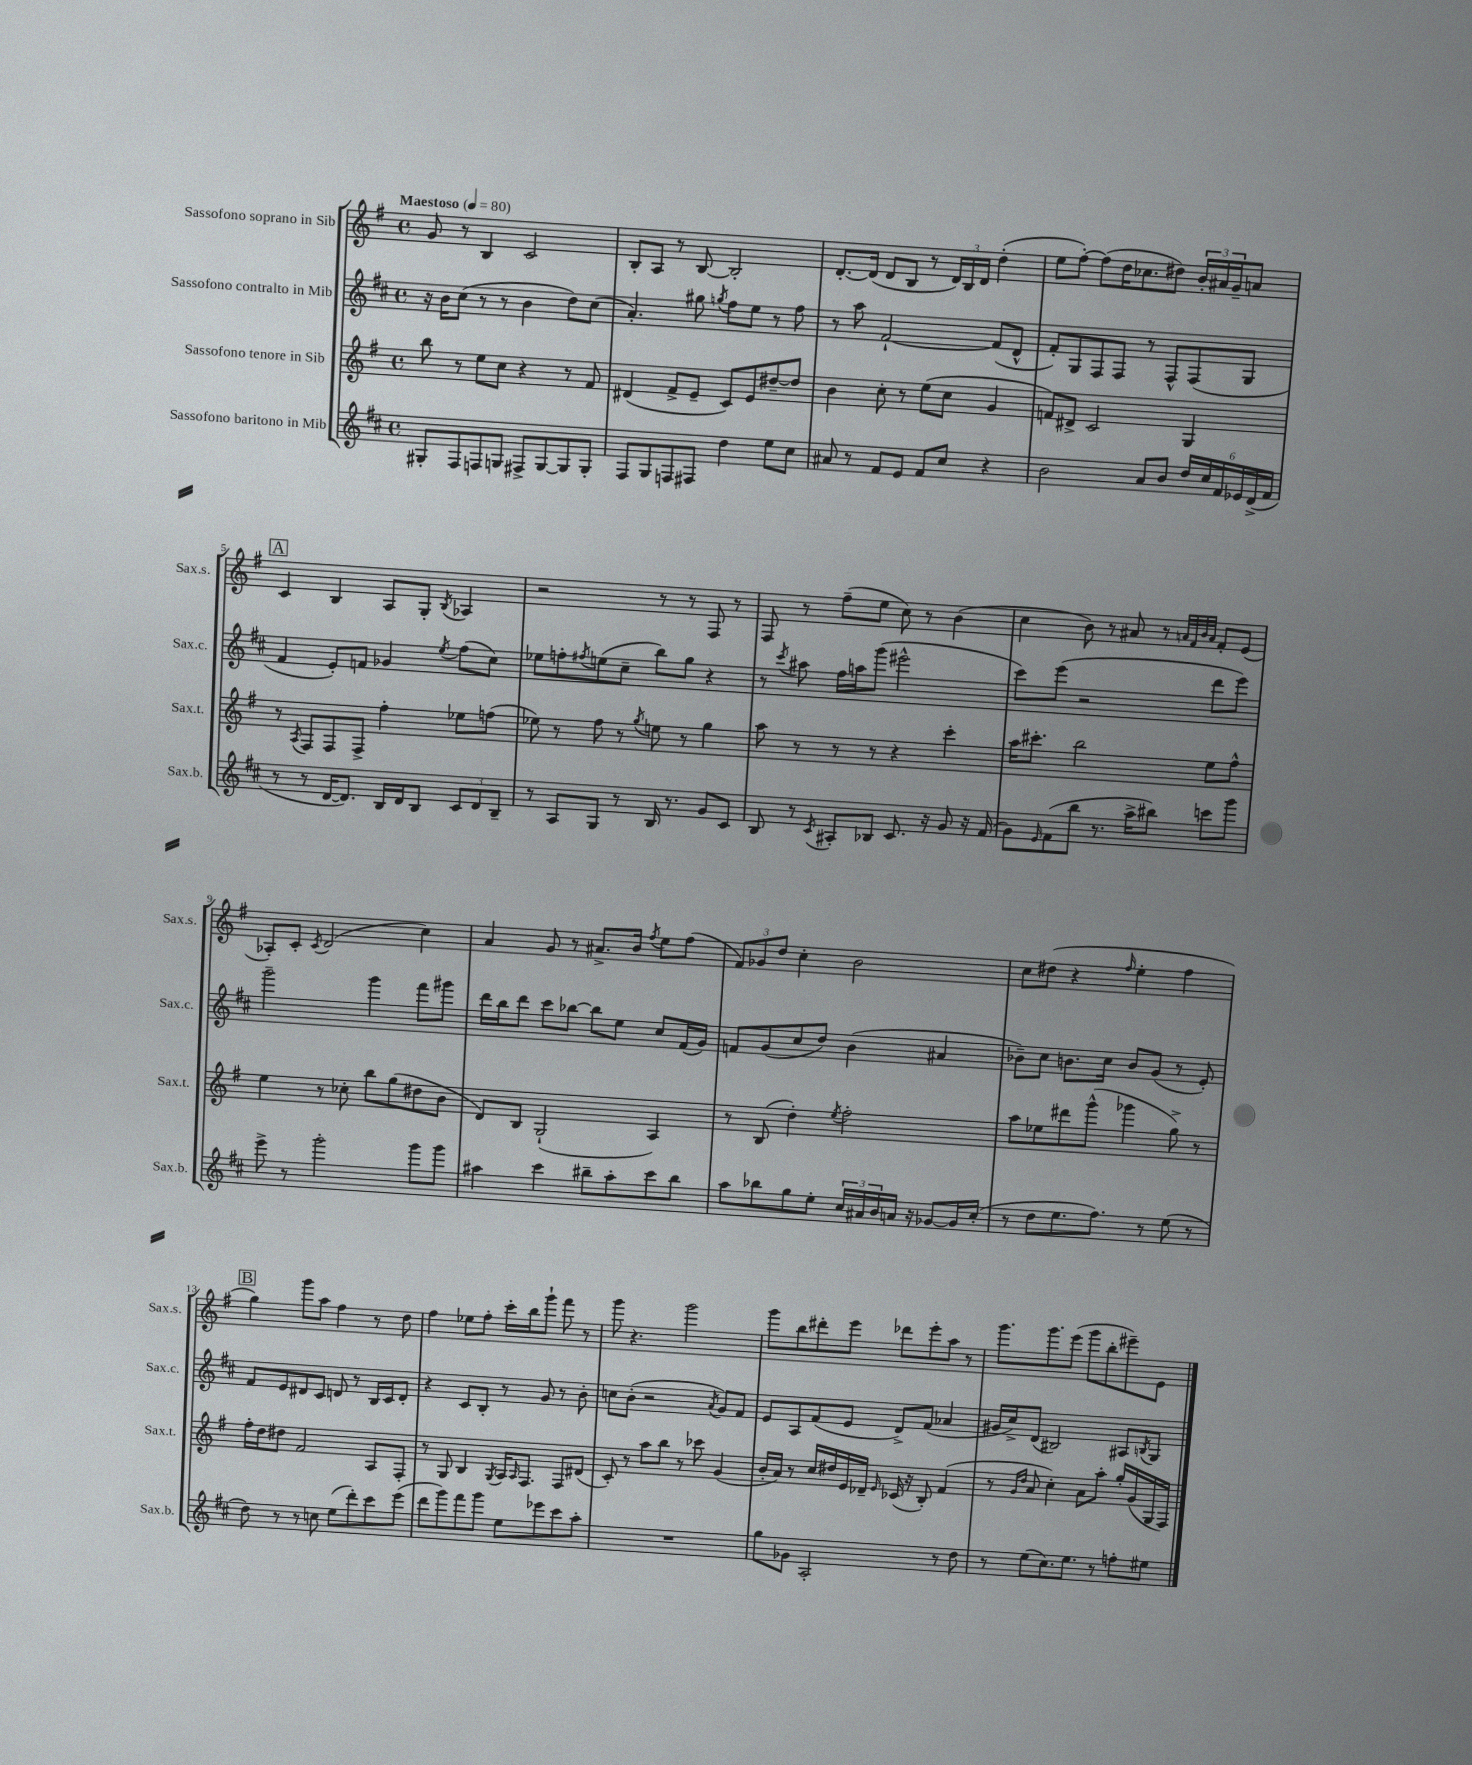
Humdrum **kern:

**kern	**kern	**kern	**kern
*part4	*part3	*part2	*part1
*staff4	*staff3	*staff2	*staff1
*I"Sassofono baritono in Mib	*I"Sassofono tenore in Sib	*I"Sassofono contralto in Mib	*I"Sassofono soprano in Sib
*I'Sax.b.	*I'Sax.t.	*I'Sax.c.	*I'Sax.s.
*clefG2	*clefG2	*clefG2	*clefG2
*k[f#c#]	*k[f#]	*k[f#c#]	*k[f#]
*M4/4	*M4/4	*M4/4	*M4/4
*met(c)	*met(c)	*met(c)	*met(c)
*MM80	*MM80	*MM80	*MM80
=1	=1	=1	=1
!	!	!	!LO:TX:a:B:t=Maestoso
8G#X'/L	8bb\	16r	8g/
.	.	16b\KL	.
8F#/	8r	(8cc#\J	8r
8Fn/	8ee\L	8r	4B/
8Gn/J	8cc\J	8r	.
8F#X^/L	4r	4b\	2c/
[8G/	.	.	.
8G/]	8r	8dd\L)	.
8G'/J	8f#/	(8cc#\J	.
=2	=2	=2	=2
8F#/L	(4d#X/	4.a'/)	8B'/L
8G/	.	.	8A/J
8Fn/	8f#^/L	.	8r
8F#X/J	8e~/J	8gg#X\	[8B/
.	.	8qggn/	.
4dd\	8c/L)	8ff#\L	2B'/]
.	8e/	8ee\J	.
8ee\L	[8dd#X~/	8r	.
8cc#\J	8dd#/J]	8ff#\	.
=3	=3	=3	=3
8a#X/	4b\	8r	[8.d'/L
8r	.	8aa\	.
.	.	.	(16d/Jk]
8f#/L	8cc'\	[2f#`/	8d/L
8e/J	8r	.	8B/J
8f#/L	(8ee\L	.	8r
8cc#/J	8cc\J	.	24d/LL)
.	.	.	24B/
.	.	.	24d/JJ
4r	4g/	(8f#/L]	(4dd'\
.	.	8d^^/J	.
=4	=4	=4	=4
2b\	8fn/L)	8f#'/L)	8ee\L
.	8d#X^/J	8G/	[8ff#'\J)
.	2c/	8F#/	(8ff#\L]
.	.	8F#/J	16dd\K
.	.	.	8.cc-X\
8a/L	.	8r	.
8b/J	.	8F#^^/L	8dd#X\J)
24dd/LL	4G/	(8F#/	24b'/LL
24cc#/	.	.	24a#X/
24f#/	.	.	24g~/J
24e-X/	.	8G/J	8an/J
(24d^/	.	.	.
24f#/JJ	.	.	.
!!LO:LB:g=z
!!LO:REH:place=s1:t=A
=5	=5	=5	=5
8r	8r	4f#/	4c/
.	8qA/	.	.
8r	8F#/L	.	.
[16d/KL	8F#/	8e'/L)	4B/
8.d/J])	.	.	.
.	8F#^/J	8fn/J	.
16B/LL	4ff#'\	4g-X/	8A/L
16d/J	.	.	.
8B/J	.	.	8G'/J
.	.	8qee/	8qB/
12c#/L	8ee-X\L	(8ff#\L	4A-X/
12d/	.	.	.
.	(8ffn\J	8cc#\J)	.
12B~/J	.	.	.
=6	=6	=6	=6
8r	8ee-X\)	8ee-X\L	2r
8A/L	8r	8ffn'\	.
.	.	8qff#X/	.
8G/J	8ff#\	(8een\	.
8r	8r	8cc#~\J	.
.	8qgg/	.	.
16B/	8een\	8bb\L)	8r
8.r	.	.	.
.	8r	8gg\J	8r
8g/L	4gg\	4r	8F#/
8c#/J	.	.	8r
=7	=7	=7	=7
8B/	8aa\	8r	8F#/
.	.	8qccc#/	.
8r	8r	8aa#X\	8r
8qc#/	.	.	.
8A#X'/L	8r	16ff#\LL	(8ff#~\L
.	.	16aan\J	.
8B-X/J	8r	(8ggg\J	8ee\J
8.c#/	4r	2eee#X^^\	8cc\)
.	.	.	8r
16r	.	.	.
8g/	4ccc'\	.	(4b\
16r	.	.	.
(16f#/	.	.	.
=8	=8	=8	=8
8g\L)	16aa\KL	8ccc#\L)	4cc\
.	8.ccc#X'\J	.	.
16qqe/	.	.	.
(8f#\	.	(8eee\J	.
8bb\J	2bb\	2r	8b\)
8.r	.	.	8r
.	.	.	8a#X/
16aa^\KL	.	.	.
8bb#X\J)	.	.	8r
.	.	.	32qqan/LLL
.	.	.	32qqf#/
.	.	.	32qqb/
.	.	.	32qqa/JJJ
8cccn\L	8ee\L	8ddd\L	8f#'/L
8ggg\J	8ff#^^\J	8eee\J)	(8e/J
!!LO:LB:g=z
=9	=9	=9	=9
8eee^\	4ee\	2ggg~\	8A-X'/L)
8r	.	.	8c'/J
.	.	.	8qc/
2ggg'\	8r	.	(2d/
.	8cc-X'\	.	.
.	8bb\L	4ggg\	.
.	(8gg\	.	.
8ggg\L	8dd#X\	8fff#\L	4cc\)
8ggg\J	8b\J	8ggg#X\J	.
=10	=10	=10	=10
4aa#X\	8d/L)	16ddd\LL	4a/
.	.	16bb\J	.
.	8B/J	8ddd\J	.
4ccc#\	(2G`/	8ccc#\L	8g/
.	.	[8bb-X\J	8r
8bb#X~\L	.	8bb-\L]	8.a#X^/L
8aa#'\	.	8ee\J	.
.	.	.	16b/Jk
.	.	.	8qff#/
8ccc#\	4A/)	8cc#/L	8ee\L
8bb#\J	.	(16f#/L	(8ff#\J
.	.	16g/JJ)	.
=11	=11	=11	=11
8aa\L	8r	8fn/L	12f#/L)
.	.	.	12g-X/
8bb-X\	(8B/	(8g/	.
.	.	.	12dd/J
8gg\	4dd'\)	8cc#/	4cc'\
8ee'\J	.	8dd/J)	.
.	8qee/	.	.
24cc#/LL	2ff#'\	(4b\	2b\
24a#X/	.	.	.
24b/	.	.	.
16an/JJ	.	.	.
16r	.	.	.
[8g-X/L	.	4a#X/	.
16g-/L]	.	.	.
(16cc#'/JJ	.	.	.
=12	=12	=12	=12
8r	8aa\L	8b-X~\L)	8cc\L
8dd\L	8ee-X\	8cc#\J	(8dd#X\J
8.ee\	8ddd#X\	8.bn\L	4r
.	(8ggg^^\J	.	.
8.ff#\J)	.	16cc#\Jk	.
.	.	.	16qqff#/
.	4ggg-X\	8b/L	4ee'\
8r	.	(8g/J	.
(8ee\	8gg^\)	8r	4ff#\
8r	8r	8e'/)	.
!!LO:LB:g=z
!!LO:REH:place=s1:t=B
=13	=13	=13	=13
8dd\)	16ff#'\LL	8f#/L	4gg\)
.	16dd\J	.	.
8r	8dd#X\J	8e/	.
8r	2f#/	8d#X/	8ggg\L
8ccn\	.	8c#/J	8aa\J
(8ee\L	.	8dn/	4ff#\
8ddd'\)	.	8r	.
8ccc#\	8A/L	16B/LL	8r
.	.	16c#/J	.
(8eee\J	8F#'/J	8d'/J	8dd\
=14	=14	=14	=14
8ddd\L	8r	4r	4ff#\
8ggg\)	8G/	.	.
8fff#\	4B/	8c#/L	8ee-X\L
8ggg\J	.	8B'/J	8ff#'\J
.	8qG/	.	.
8ee\L	16A/KL	8r	16ccc'\LL
.	16qqA/	.	.
.	8.F#/J	.	16bb\J
8eee-X\	.	8g/	8ggg`\J
8ccc#\	8F#/L	8r	8fff#\
8aa'\J	(8d#X/J	8b'\	8r
=15	=15	=15	=15
1r	8c'/)	8ccn\L	8ggg\
.	8r	(8b'\J	4.r
.	8aa\L	2r	.
.	8bb\J	.	.
.	8r	.	2ggg\
.	8ccc-X\	.	.
.	.	8qa/	.
.	(4g/	8g/L)	.
.	.	8f#/J	.
=16	=16	=16	=16
8gg\L	16b'/LL	8e/L	8ggg\L
.	16a/JJ)	.	.
8g-X\J	8r	8A/	8bb\
2A'/	16cc/LL	(8f#/	8ddd#X'\
.	16dd#X/	.	.
.	16e/	8e/J	8eee\J
.	16d-X~/JJ	.	.
.	16qqe/	.	.
.	(16c-X/	8d^/L)	8ddd-X\L
.	16r	.	.
.	8B'/)	(8f#/J	8eee'\
8r	(4f#/	4a-X/	8aa\J
8dd\	.	.	8r
=17	=17	=17	=17
8r	8r	16g#X/LL	8.ggg\L
.	.	16cc#^/J)	.
.	16qqg/LL	.	.
.	16qqdd/JJ	.	.
(8ee\L	8a/	(8d/J	.
.	.	.	8.ggg\
8.cc#\)	4cc'\)	2B#X/)	.
.	.	.	(8eee\J
8.ee\J	.	.	.
.	8a\L	.	8ggg\L
8r	8aa'\J	.	8bb'\
8ffn'\L	16gg'/LL	8A#X/L	8eee#X~\)
.	(16g/	.	.
.	.	8qBn/	.
8ee#X\J	16G/	8G/J	8e\J
.	16F#/JJ)	.	.
==	==	==	==
*-	*-	*-	*-
